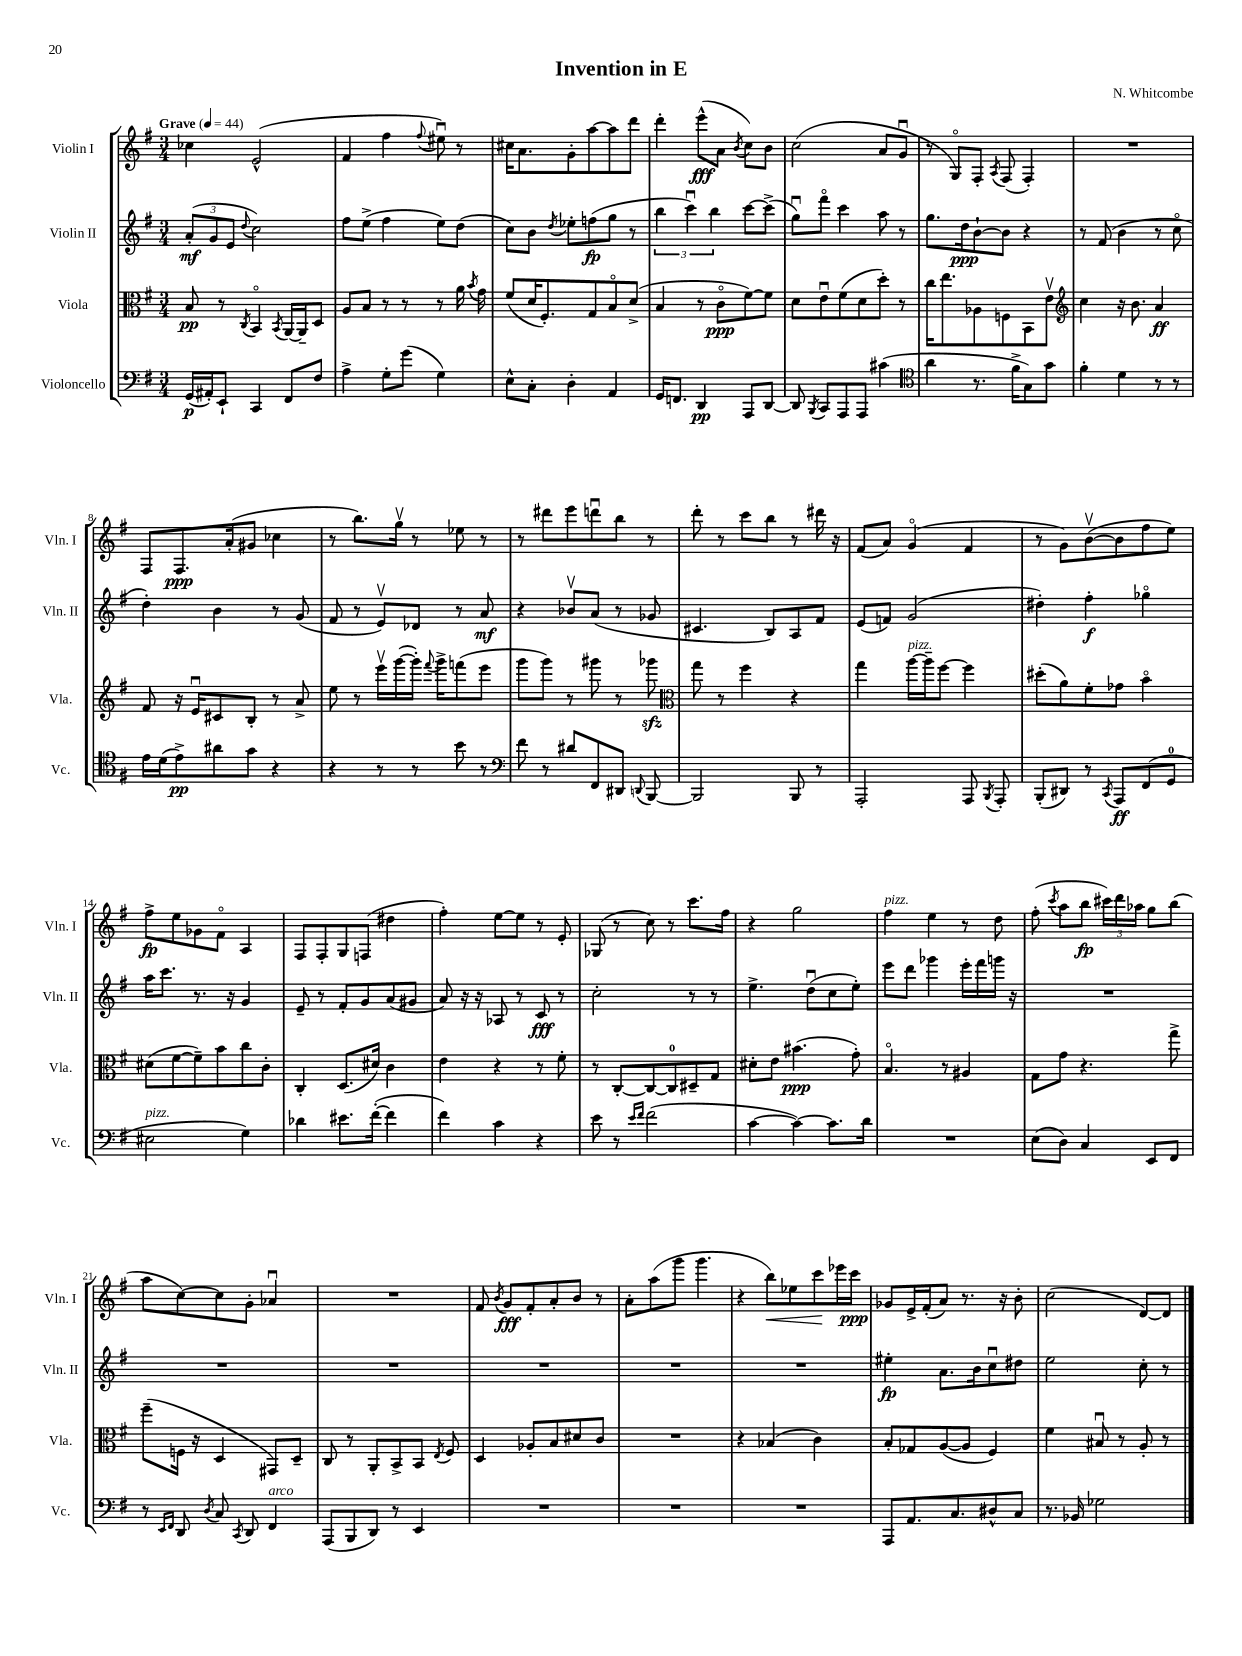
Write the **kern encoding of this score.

**kern	**kern	**kern	**kern
*staff4	*staff3	*staff2	*staff1
*clefF4	*clefC3	*clefG2	*clefG2
*k[f#]	*k[f#]	*k[f#]	*k[f#]
*M3/4	*M3/4	*M3/4	*M3/4
*MM44	*MM44	*MM44	*MM44
(16GG	8B	(12a'	4cc-
16AA#')	.	.	.
.	.	12g	.
8EE`	8r	.	.
.	.	12e	.
.	8qC	8qqdd	.
4CC	4BBo	2cc)	(2e^^
.	8qBB	.	.
8FF#	[16AA	.	.
.	16AA~]	.	.
8F#	8D	.	.
=	=	=	=
4A^	8A	8ff#	4f#
.	8B	(8ee^	.
8G'	8r	4ff#	4ff#
(8g	8r	.	.
.	.	.	8qqff#
4G)	8r	8ee)	8ee#u)
.	16a	(8dd	8r
.	8qb	.	.
.	16g	.	.
=	=	=	=
8E^^	(8f#	8cc)	16cc#
.	.	.	8.a
8C'	16d	8b	.
.	8.F#')	.	.
.	.	8qdd	.
4D'	.	8ee-'	8g'
.	8G	(8ff	[8aa
4AA	8Bo	8gg	8aa]
.	(8d^	8r	8ddd
=	=	=	=
16GG	4B	6bb	4ddd'
8.FF	.	.	.
.	.	6cccu)	.
4DD	8r	.	(8eee^^
.	.	6bb	.
.	8co	.	8a
.	.	.	8qb
8AAA	[8f#)	[8ccc	8cc)
[8DD	8f#]	(8ccc^]	8b
=	=	=	=
8DD]	8d	8ggu)	(2cc
8qBBB	.	.	.
8CC	8eu	8fff#o	.
8AAA	(8f#	4ccc	.
8AAA	8d	.	.
(4c#	8dd')	8aa	8a
.	8r	8r	8gu
=	=	=	=
*clefC4	*	*	*
4a	16cc	8.gg	8r
.	8.ee	.	.
.	.	.	8Go)
.	.	16dd	.
8.r	8A-	[8b`	8F#'
.	.	.	8qA
.	8F	8b]	(8F#
16f#^	.	.	.
8G)	8BB	4r	4F#')
8g	8ev	.	.
=	=	=	=
*	*clefG2	*	*
4f#'	4cc	8r	2.r
.	.	(8f#	.
4d	16r	4b	.
.	8.b	.	.
8r	4a	8r	.
8r	.	8cco	.
=	=	=	=
16e	8f#	4dd')	8F#
(16d	.	.	.
8e^)	16r	.	8.F#
.	16eu	.	.
8a#	8c#	4b	.
.	.	.	(16a'
8g	8B'	.	8g#
4r	8r	8r	4cc-
.	8a^	(8g	.
=	=	=	=
4r	8ee	8f#	8r
.	8r	8r	8.bb)
8r	16eeev	8ev)	.
.	([16ggg	.	16ggv
8r	16ggg'])	8d-	8r
.	8qqfff#	.	.
.	16ggg^	.	.
8b	(8fff	8r	8ee-
8r	8eee	8a	8r
=	=	=	=
*clefF4	*	*	*
8f#	8ggg	4r	8r
8r	8ggg)	.	8ddd#
8d#	8r	8b-v	8eee
8FF#	8ggg#	(8a	8dddu
8DD#	8r	8r	8bb
8qqDD	.	.	.
[8BBB	8ggg-	8g-	8r
=	=	=	=
*	*clefC3	*	*
2BBB]	8gg	4.c#	8ddd'
.	8r	.	8r
.	4ff#	.	8ccc
.	.	8B)	8bb
8BBB	4r	8A	8r
8r	.	8f#	16ddd#
.	.	.	16r
=	=	=	=
2AAA'	4gg	(8e	(8f#
.	.	8f)	8a)
.	[16aa	(2g	(4go
.	16aa~]	.	.
.	[8ff#	.	.
8AAA	4ff#]	.	4f#
8qBBB	.	.	.
8AAA'	.	.	.
=	=	=	=
(8BBB'	(8dd#'	4dd#')	8r
8DD#)	8a)	.	8g)
8r	8f#'	4ff#'	([8bv
8qCC	.	.	.
8AAA	8g-	.	8b]
(8FF#	4bo	4gg-o	8ff#
8GG	.	.	8ee)
=	=	=	=
2E#	(8d#	16aa	8ff#^
.	.	8.ccc	.
.	[8f#	.	8ee
.	8f#~])	8.r	8g-
.	8b	.	8f#o
.	.	16r	.
4G)	8cc	4g	4A
.	8c'	.	.
=	=	=	=
4d-	4C'	8e~	8F#
.	.	8r	8F#'
8.e#	(8.D	8f#'	8G
.	.	8g	(8F
([16f#'	16d#)	.	.
4f#]	4c	(8a	4dd#
.	.	8g#	.
=	=	=	=
4f#)	4e	8a)	4ff#')
.	.	16r	.
.	.	16r	.
4c	4r	8A-	[8ee
.	.	8r	8ee]
4r	8r	8c	8r
.	8f#'	8r	8e'
=	=	=	=
8e	8r	2cc'	(8G-
8r	[8C'	.	8r
16qqe	.	.	.
16qqf#	.	.	.
(2f#	8C_	.	8cc)
.	8C]	.	8r
.	8D#~	8r	8.ccc
.	8G	8r	.
.	.	.	16ff#
=	=	=	=
[4c	8d#'	4.ee^	4r
.	8e	.	.
4c_)	(4.b#	.	2gg
.	.	(8ddu	.
8.c]	.	8cc	.
.	8g')	8ee')	.
16d	.	.	.
=	=	=	=
2.r	4.Bo	8eee	4ff#
.	.	8ddd	.
.	.	4ggg-	4ee
.	8r	.	.
.	4A#	16eee'	8r
.	.	16fff#	.
.	.	16ggg	8dd
.	.	16r	.
=	=	=	=
(8E	8G	2.r	(8ff#'
.	.	.	8qccc
8D)	8g	.	8aa
4C	4.r	.	8bb
.	.	.	24ccc#)
.	.	.	24ddd
.	.	.	24aa-
8EE	.	.	8gg
8FF#	8gg^	.	(8bb
=	=	=	=
8r	(8ff#~	2.r	8aa
16qqEE	.	.	.
16qqFF#	.	.	.
8DD	16F	.	[8cc)
.	16r	.	.
8qD	.	.	.
8C	4D	.	8cc]
8qCC	.	.	.
8DD	.	.	8g'
4FF#	8GG#)	.	4a-u
.	8D~	.	.
=	=	=	=
(8AAA	8C	2.r	2.r
8BBB	8r	.	.
8DD)	8AA'	.	.
8r	8BB^	.	.
4EE	8BB	.	.
.	8qE	.	.
.	8F#	.	.
=	=	=	=
2.r	4D	2.r	8f#
.	.	.	8qb
.	.	.	8g
.	8A-'	.	8f#'
.	8B	.	8a'
.	8d#	.	8b
.	8c	.	8r
=	=	=	=
2.r	2.r	2.r	8a'
.	.	.	(8aa
.	.	.	8ggg
.	.	.	4.ggg
=	=	=	=
2.r	4r	2.r	4r
.	(4B-	.	8bb)
.	.	.	8ee-
.	4c)	.	8ccc
.	.	.	16eee-
.	.	.	16ccc
=	=	=	=
8AAA	8B'	4ee#'	8g-
8.AA	8G-	.	16e^
.	.	.	(16f#'
.	([8A	8.a	8a)
8.C	.	.	.
.	8A]	.	8.r
.	.	16b	.
8D#^^	4F#)	8ccu	.
.	.	.	16r
8C	.	8dd#	8b'
=	=	=	=
8.r	4f#	2ee	(2cc
16BB-	.	.	.
2G-	8B#u	.	.
.	8r	.	.
.	8A'	8cc'	[8d)
.	8r	8r	8d]
==	==	==	==
*-	*-	*-	*-
